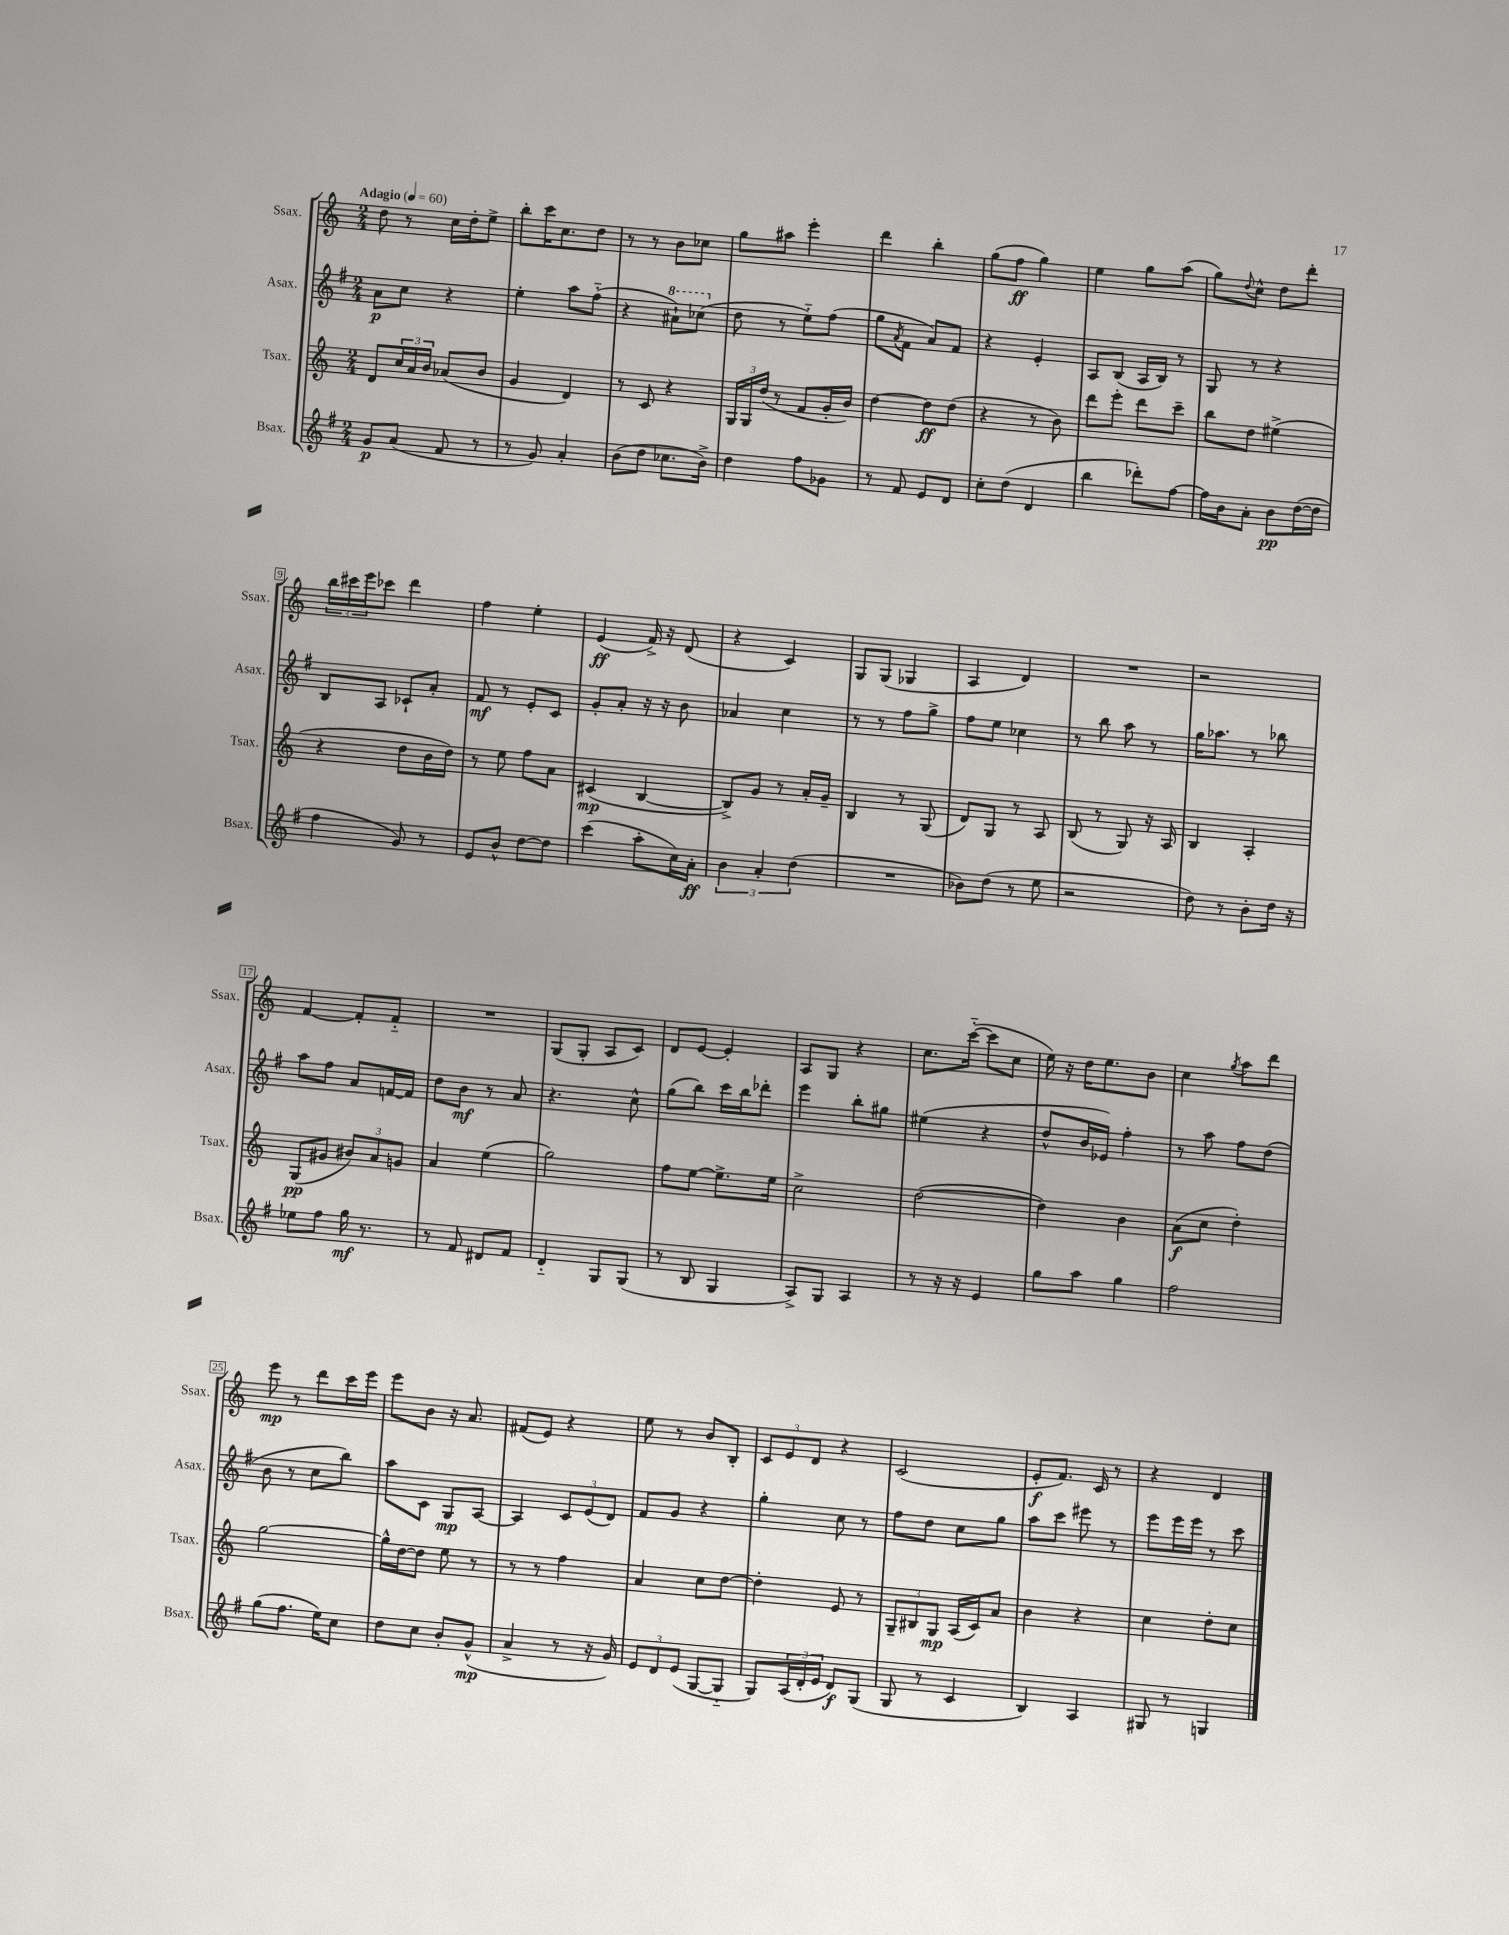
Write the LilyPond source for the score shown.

<<
\new StaffGroup <<
\new Staff = "s0" \with { instrumentName = "Ssax." shortInstrumentName = "Ssax." } {
    \clef treble \key c \major \numericTimeSignature \time 2/4 \tempo "Adagio" 4 = 60
    d''8 r8 c''16 d''16-. e''8-> |
    b''8-. c'''16 c''8. d''8 |
    r8 r8 b'8 ces''8 |
    g''8 ais''8 e'''4-. |
    d'''4 b''4-. |
    g''8( f''8\ff g''4) |
    e''4 g''8 a''8( |
    g''8) \appoggiatura { d''8 } c''8-^ d''8 d'''8-. |
    \tuplet 3/2 { b''16 cis'''16 e'''16 } ces'''8 d'''4 |
    f''4 e''4-. |
    e'4\ff( f'16->) r16 d'8( |
    r4 c'4) |
    g8 g8( ges4 |
    a4 d'4) |
    R2 |
    r2 |
    f'4~ f'8-. f'8-_ |
    R2 |
    g8( g8-. a8 c'8) |
    d'8 e'8~ e'4-. |
    a8 g8 r4 |
    c''8. c'''16~-_( c'''8 c''8 |
    e''16) r16 d''16 e''8. b'8 |
    c''4 \acciaccatura { g''8 } a''8 d'''8 |
    e'''8\mp r8 d'''8 c'''16 e'''16 |
    e'''8 b'8 r16 a'8. |
    fis'8( e'8) r4 |
    e''8 r8 b'8 b8-. |
    \tuplet 3/2 { c'8 e'8 d'8 } r4 |
    c'2( |
    e'8-.\f f'8.) c'16 r8 |
    r4 d'4 \bar "|." |
}
\new Staff = "s1" \with { instrumentName = "Asax." shortInstrumentName = "Asax." } {
    \clef treble \key g \major \numericTimeSignature \time 2/4
    a'8\p c''8 r4 |
    e''4-. a''8 fis''8-_( |
    r4 \ottava #1 ais''8-!) ces'''8( \ottava #0 |
    d''8 r8 e''8-_) fis''8( |
    g''8 \acciaccatura { a'8 } fis'8 a'8) fis'8 |
    r4 e'4-. |
    a8 b8( a16 b16) r8 |
    g8 r8 r4 |
    b8 a8 ces'8-! a'8-. |
    fis'8\mf r8 e'8-. c'8 |
    g'8-. a'8-. r16 r16 b'8 |
    aes'4 c''4 |
    r8 r8 fis''8 g''8-> |
    fis''8 e''8 ces''4 |
    r8 b''8 a''8 r8 |
    g''16 aes''8. r8 bes''8 |
    a''8 fis''8 a'8 f'16~ f'16 |
    d''8 b'8\mf r8 a'8 |
    r4. c''8-^ |
    g''8( b''8) c'''16 b''16 des'''8-. |
    e'''4 b''8-. gis''8 |
    eis''4( r4 |
    d''8-^ b'16 ees'16) fis''4-. |
    r8 a''8 fis''8 d''8( |
    b'8 r8 c''8 b''8) |
    a''8 c'8 g8\mp a8~ |
    a4 \tuplet 3/2 { c'8 e'8( d'8) } |
    fis'8 g'8 r4 |
    g''4-. c''8 r8 |
    fis''8 d''8 c''8 g''8 |
    a''8 c'''8 eis'''8 r8 |
    e'''8 e'''16 e'''16 r8 c'''8 \bar "|." |
}
\new Staff = "s2" \with { instrumentName = "Tsax." shortInstrumentName = "Tsax." } {
    \clef treble \key c \major \numericTimeSignature \time 2/4
    d'8 \tuplet 3/2 { c''16 a'16 b'16 } aes'8( b'8 |
    g'4 d'4) |
    r8 c'8 r4 |
    \tuplet 3/2 { g16 g16 d''16( } r8 f'8 g'16-. b'16) |
    d''4~ d''8\ff d''8( |
    r4 r8 b'8) |
    d'''8 e'''8-. d'''8 c'''8-- |
    b''8 d''8 eis''4->( |
    r4 d''8 b'16 d''16) |
    r8 e''8 f''8 a'8 |
    cis'4\mp( b4~ |
    b8->) g'8 r8 a'16-. g'16-- |
    b4 r8 g8( |
    d'8) g8 r8 a8 |
    b8( r8 g8) r16 a16 |
    b4 a4-. |
    g8\pp( gis'8 \tuplet 3/2 { bis'8) a'8 g'8 } |
    a'4 e''4( |
    g''2) |
    f''8 e''8~ e''8.-> e''16 |
    c''2-> |
    d''2~( |
    d''4) b'4 |
    a'8\f( c''8 d''4-.) |
    g''2~ |
    g''16-^ d''16~ d''8 e''8 r8 |
    r8 r8 f''4 |
    a'4 c''8 d''8~ |
    d''4-. e'8 r8 |
    \tuplet 3/2 { g8-- bis8 g8\mp } a16( c'16) a'8 |
    b'4 r4 |
    c''4 d''8-. c''8 \bar "|." |
}
\new Staff = "s3" \with { instrumentName = "Bsax." shortInstrumentName = "Bsax." } {
    \clef treble \key g \major \numericTimeSignature \time 2/4
    g'8\p a'8( fis'8 r8 |
    r8 g'8) a'4-. |
    b'8( d''8 ces''8. b'16->) |
    d''4 fis''8 ges'8 |
    r8 fis'8 e'8 d'8 |
    c''8-. d''8( d'4 |
    b''4 des'''8-.) fis''8~ |
    fis''16 b'16 a'8-. b'8\pp d''16~( d''16 |
    fis''4 g'8) r8 |
    e'8 b'8-^ d''8~ d''8 |
    c'''4( a''8-. c''16) a'16-.\ff |
    \tuplet 3/2 { b'4 a'4-. d''4( } |
    R2 |
    bes'8) d''8( r8 e''8 |
    r2 |
    d''8) r8 b'8-. d''16 r16 |
    ees''8 fis''8 g''16\mf r8. |
    r8 fis'8 dis'8 fis'8 |
    d'4-_ g8 g8( |
    r8 b8 g4 |
    a8->) g8 a4 |
    r8 r16 r16 e'4 |
    g''8 a''8 g''4 |
    fis''2 |
    g''8( fis''8. e''16) c''8 |
    d''8 c''8 b'8-. g'8-^\mp( |
    a'4-> r8 r16 g'16) |
    \tuplet 3/2 { e'8 d'8 e'8( } g8~ g8-_ |
    g8) \tuplet 3/2 { a16( d'16-. e'16 } d'8\f) g8( |
    g8 r8 c'4 |
    b4) a4 |
    gis8 r8 g4 \bar "|." |
}
>>
>>
\layout { \context { \Score \override BarNumber.stencil = #(make-stencil-boxer 0.1 0.3 ly:text-interface::print) } }
